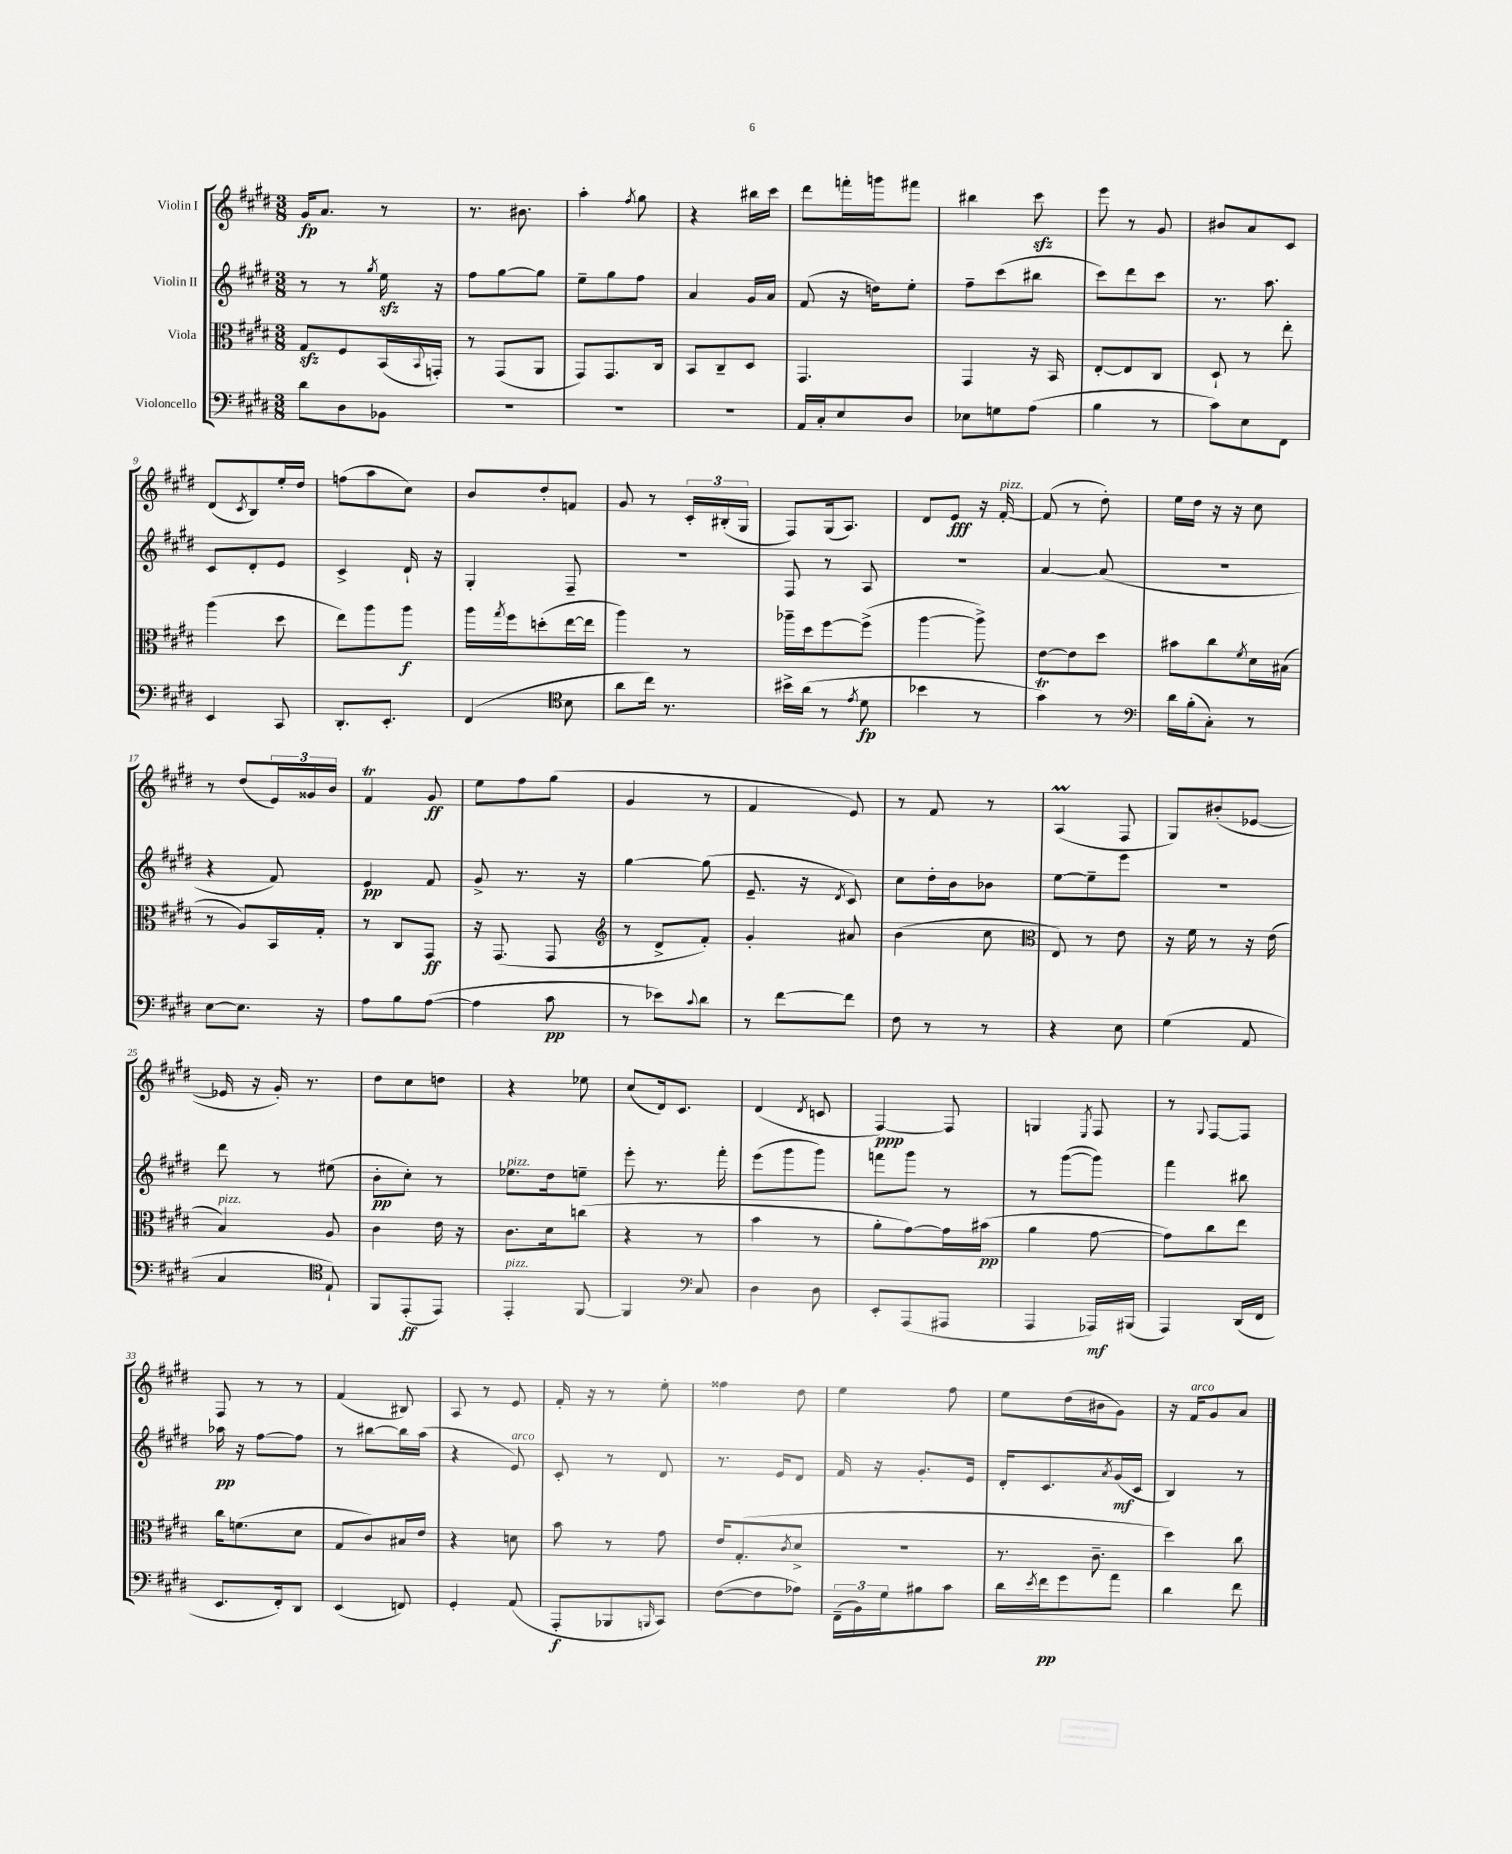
<<
\new StaffGroup <<
\new Staff = "s0" \with { instrumentName = "Violin I" } {
    \clef treble \key e \major \numericTimeSignature \time 3/8
    gis'16\fp a'8. r8 |
    r8. bis'8. |
    a''4-. \acciaccatura { fis''8 } gis''8 |
    r4 bis''16 cis'''16 |
    dis'''8 f'''16-. g'''16 fis'''8 |
    bis''4 cis'''8\sfz |
    e'''8 r8 gis'8 |
    bis'8 a'8 cis'8 |
    dis'8( \acciaccatura { cis'8 } b8) e''16-. dis''16 |
    f''8( a''8 cis''8) |
    b'8 dis''8-. f'8 |
    gis'8 r8 \tuplet 3/2 { cis'16-. bis16-.( gis16 } |
    fis8) gis16( a8.) |
    dis'8 e'8\fff r16 fis'16~-.^\markup { \italic "pizz." } |
    fis'8( r8 dis''8-.) |
    e''16 dis''16 r16 r16 cis''8 |
    r8 dis''8( \tuplet 3/2 { e'16) gisis'16 b'16 } |
    fis'4\trill gis'8\ff |
    e''8 fis''8 gis''8( |
    gis'4 r8 |
    fis'4 e'8) |
    r8 fis'8 r8 |
    a4\prall( fis8 |
    gis8) bis'8-.( ees'8~ |
    ees'16 r16 gis'16-.) r8. |
    dis''8 cis''8 d''8 |
    r4 ees''8 |
    cis''8( dis'16) cis'8. |
    dis'4( \acciaccatura { dis'8 } c'8 |
    fis4~\ppp) fis8 |
    g4 \acciaccatura { e8 } fis8 |
    r8 \appoggiatura { gis8 } fis8~ fis8 |
    fis8 r8 r8 |
    fis'4( bis8) |
    a8 r8 e'8 |
    fis'16-. r16 r8 e''8-. |
    fisis''4 dis''8 |
    e''4 fis''8 |
    e''8 dis''16( bis'16 gis'8) |
    r16 fis'16^\markup { \italic "arco" } gis'8 a'8 \bar "|." |
}
\new Staff = "s1" \with { instrumentName = "Violin II" } {
    \clef treble \key e \major \numericTimeSignature \time 3/8
    r8 r8 \acciaccatura { gis''8 } e''16\sfz r16 |
    fis''8 gis''8~ gis''8 |
    e''8-- gis''8 fis''8 |
    a'4 gis'16 a'16 |
    fis'8( r16 d''16) e''8-. |
    fis''8-- cis'''8( bis''8 |
    cis'''8) dis'''8 cis'''8 |
    r8. a''8. |
    cis'8 dis'8-. e'8 |
    cis'4-> dis'16-! r16 |
    gis4-. fis8-- |
    R4. |
    fis8 r8 a8 |
    R4. |
    a'4~ a'8( |
    R4. |
    r4 fis'8) |
    e'4\pp fis'8 |
    gis'8-> r8. r16 |
    gis''4~ gis''8( |
    e'8.-- r16 \acciaccatura { dis'8 } cis'8) |
    cis''8 dis''16-. b'16 bes'8 |
    e''8~ e''8-- e'''8 |
    r4. |
    dis'''8 r8 eis''8( |
    b'8-.\pp cis''8-.) r8 |
    ees''8.^\markup { \italic "pizz." } dis''16 e''8-- |
    e'''8-. r8. fis'''16-. |
    e'''8( gis'''8 gis'''8) |
    f'''8 gis'''8 r8 |
    r8 gis'''8~( gis'''8) |
    fis'''4 bis''8 |
    aes''16\pp r16 fis''8~ fis''8 |
    r8 bis''8~ bis''16 a''16( |
    r4 e'8^\markup { \italic "arco" }) |
    cis'8-. r8 dis'8 |
    r8. e'16 dis'8 |
    fis'16 r16 gis'8.-. e'16 |
    dis'16-. cis'8. \acciaccatura { a'8 } gis'16\mf( cis'16 |
    b4) r8 \bar "|." |
}
\new Staff = "s2" \with { instrumentName = "Viola" } {
    \clef alto \key e \major \numericTimeSignature \time 3/8
    gis8\sfz fis8 b,16( \appoggiatura { b,8 } g,16-.) |
    r8 gis,8( a,8 |
    gis,8) gis,8. cis16 |
    b,8 cis8-- dis8 |
    gis,4. |
    gis,4 r16 b,16 |
    e8~-. e8 cis8 |
    dis8-! r8 e''8-. |
    a''4( dis''8 |
    e''8) a''8 a''8\f |
    a''16 \acciaccatura { gis''8 } fis''16 d''8-.( e''16~ e''16 |
    a''4) r8 |
    aes''16-- dis''16 fis''8~ fis''8->( |
    a''4~ a''8->) |
    e'8~ e'8 dis''8 |
    bis'8 cis''8 \acciaccatura { fis'8 } dis'16 bis16( |
    r8 a8) b,16 gis16-. |
    r8 cis8 gis,8\ff |
    r16 gis,8.( gis,8 |
    \clef treble r8 dis'8-> fis'8-.) |
    gis'4-. ais'8 |
    b'4( cis''8 |
    \clef alto e8) r8 e'8 |
    r16 fis'16 r8 r16 e'16( |
    b4^\markup { \italic "pizz." }) a8 |
    cis'4 e'16 r16 |
    cis'8. dis'16 c''8( |
    r4 r8 |
    b'4 r8 |
    a'8-. gis'8~) gis'16 bis'16\pp( |
    a'4 gis'8~ |
    gis'8) cis''8 e''8 |
    cis''16 f'8.( dis'8 |
    gis8 cis'8) bis16 e'16 |
    r4 d'8 |
    b'8 r8 gis'8 |
    e'16 gis8.-.( \acciaccatura { cis'8 } dis'8-> |
    R4. |
    r8. cis'8.-- |
    dis''4) cis''8 \bar "|." |
}
\new Staff = "s3" \with { instrumentName = "Violoncello" } {
    \clef bass \key e \major \numericTimeSignature \time 3/8
    dis'8 dis8 bes,8 |
    R4. |
    R4. |
    R4. |
    a,16 cis16-. e8 dis8 |
    ees8 g8 a8( |
    b4 r8 |
    cis'8) e8 fis,8 |
    e,4 cis,8 |
    dis,8.-. e,8.-. |
    fis,4( \clef tenor b8 |
    a'8 cis''16) r8. |
    bis'16-> a'16( r8 \acciaccatura { e'8 } dis'8\fp |
    bes'4 r8 |
    gis'4\trill) r8 |
    \clef bass dis'16 b16-.( cis8-.) r8 |
    e8~ e8. r16 |
    a8 b8 a8~( |
    a4 cis'8\pp |
    r8 ees'8) \appoggiatura { cis'8 } dis'8 |
    r8 fis'8~ fis'8 |
    fis8 r8 r8 |
    r4 e8 |
    gis4( a,8 |
    cis4 \clef tenor e8-!) |
    fis,8 e,8-.\ff( e,8) |
    e,4-.^\markup { \italic "pizz." } fis,8~ |
    fis,4 \clef bass cis8 |
    dis4 dis8 |
    e,8-. a,,8( ais,,8 |
    a,,4 aes,,16\mf) bis,,16( |
    a,,4) dis,16( fis,16 |
    e,8. fis,16-.) dis,8 |
    e,4( f,8) |
    gis,4-. a,8( |
    a,,8-.\f bes,,8 \grace { b,,16 } cis,8) |
    fis8~( fis8 aes8) |
    \tuplet 3/2 { fis,16--( b,16) gis16 } bis8 cis'8 |
    dis'16 \acciaccatura { e'8 } fis'16\pp gis'8 a'8 |
    dis'4 fis'8 \bar "|." |
}
>>
>>
